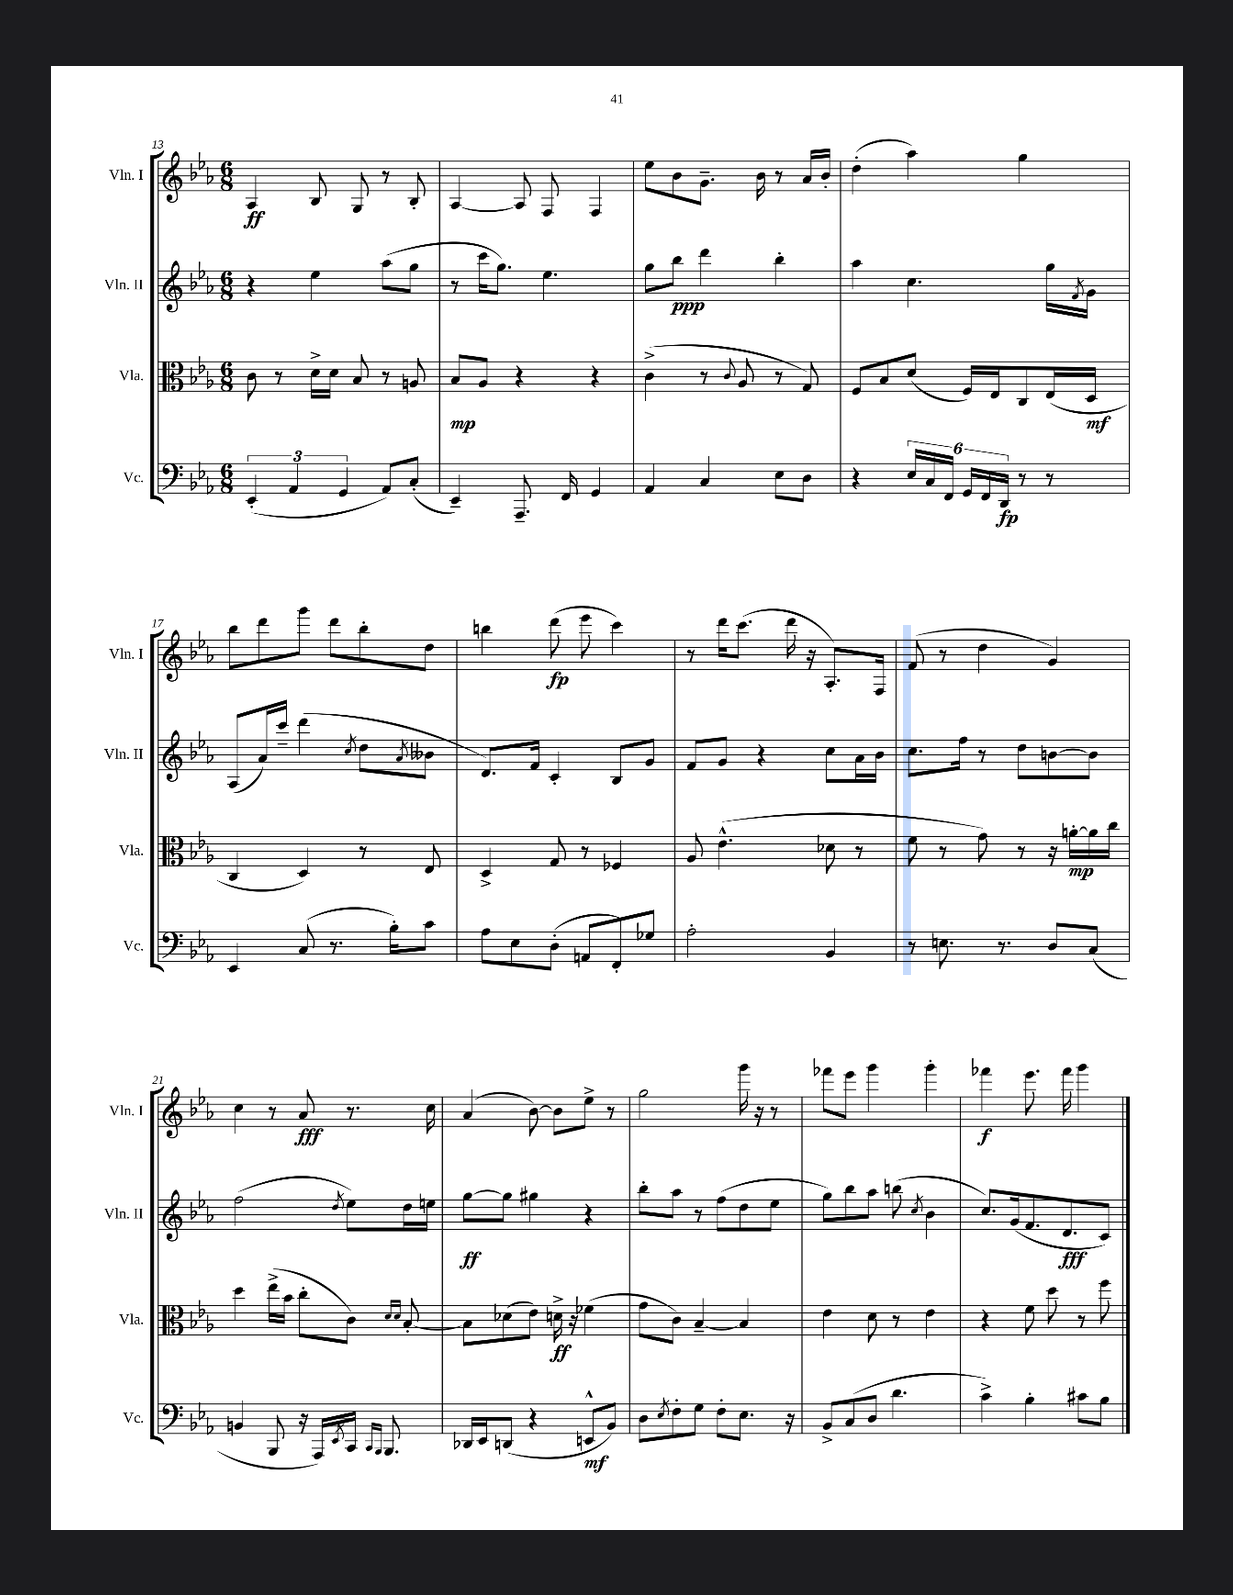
<<
\new StaffGroup <<
\new Staff = "s0" \with { instrumentName = "Vln. I" shortInstrumentName = "Vln. I" } {
    \clef treble \key ees \major \numericTimeSignature \time 6/8
    aes4\ff bes8 g8 r8 bes8-. |
    aes4~ aes8 f8 f4 |
    ees''8 bes'8 g'8.-- bes'16 r8 aes'16 bes'16-. |
    d''4-.( aes''4) g''4 |
    bes''8 d'''8 g'''8 d'''8 bes''8-. d''8 |
    b''4 d'''8\fp( ees'''8 c'''4) |
    r8 d'''16 c'''8.( d'''16 r16 aes8.-.) f16 |
    f'8( r8 d''4 g'4) |
    c''4 r8 aes'8\fff r8. c''16 |
    aes'4( bes'8~) bes'8 ees''8-> r8 |
    g''2 g'''16 r16 r8 |
    fes'''8 ees'''8 g'''4 g'''4-. |
    fes'''4\f ees'''8. fes'''16 g'''4 \bar "|." |
}
\new Staff = "s1" \with { instrumentName = "Vln. II" shortInstrumentName = "Vln. II" } {
    \clef treble \key ees \major \numericTimeSignature \time 6/8
    r4 ees''4 aes''8( g''8 |
    r8 c'''16 g''8.) ees''4. |
    g''8 bes''8\ppp d'''4 bes''4-. |
    aes''4 c''4. g''16 \acciaccatura { f'8 } g'16 |
    aes8( aes'16) c'''16-- d'''4( \acciaccatura { c''8 } d''8 \acciaccatura { aes'8 } beses'8 |
    d'8.) f'16 c'4-. bes8 g'8 |
    f'8 g'8 r4 c''8 aes'16 bes'16 |
    c''8. f''16 r8 d''8 b'8~ b'8 |
    f''2( \acciaccatura { d''8 } ees''8) d''16 e''16 |
    g''8~\ff g''8 gis''4 r4 |
    bes''8-. aes''8 r8 f''8( d''8 ees''8 |
    g''8) bes''8 aes''8 b''8( \acciaccatura { c''8 } bes'4 |
    c''8.) g'16( f'8. d'8.\fff c'8) \bar "|." |
}
\new Staff = "s2" \with { instrumentName = "Vla." shortInstrumentName = "Vla." } {
    \clef alto \key ees \major \numericTimeSignature \time 6/8
    c'8 r8 d'16-> d'16 bes8 r8 a8 |
    bes8\mp aes8 r4 r4 |
    c'4->( r8 \appoggiatura { c'8 } aes8 r8 g8) |
    f8 bes8 d'8( f16) ees16 c8 ees16( d16\mf |
    c4 d4) r8 ees8 |
    d4-> g8 r8 fes4 |
    aes8 ees'4.-^( des'8 r8 |
    f'8 r8 g'8) r8 r16 a'16~-.\mp a'16 c''16 |
    d''4 ees''16->( bes'16 c''8-. c'8) \grace { d'16 d'16 } bes8~-. |
    bes8 des'8( ees'8) d'16->\ff r16 fes'4( |
    g'8 c'8) bes4~-- bes4 |
    ees'4 d'8 r8 ees'4 |
    r4 f'8 d''8 r8 f''8 \bar "|." |
}
\new Staff = "s3" \with { instrumentName = "Vc." shortInstrumentName = "Vc." } {
    \clef bass \key ees \major \numericTimeSignature \time 6/8
    \tuplet 3/2 { ees,4-.( aes,4 g,4 } aes,8) c8-.( |
    ees,4--) aes,,8.-- f,16 g,4 |
    aes,4 c4 ees8 d8 |
    r4 \tuplet 6/4 { ees16 c16 f,16 g,16 f,16 d,16\fp } r8 r8 |
    ees,4 c8( r8. bes16-.) c'8 |
    aes8 ees8 d8-.( a,8 f,8-.) ges8 |
    aes2-. bes,4 |
    r8 e8. r8. d8 c8( |
    b,4 bes,,8 r16 aes,,16) \acciaccatura { ees,8 } c,16 \grace { c,16 bes,,16 } bes,,8. |
    des,16 ees,16 d,8( r4 e,8-^\mf bes,8) |
    d8 \acciaccatura { ees8 } f8-. g8 f8-. ees8. r16 |
    bes,8-> c8( d8 d'4. |
    c'4->) bes4-. cis'8 bes8 \bar "|." |
}
>>
>>
\layout { \context { \Score currentBarNumber = #13 } }
